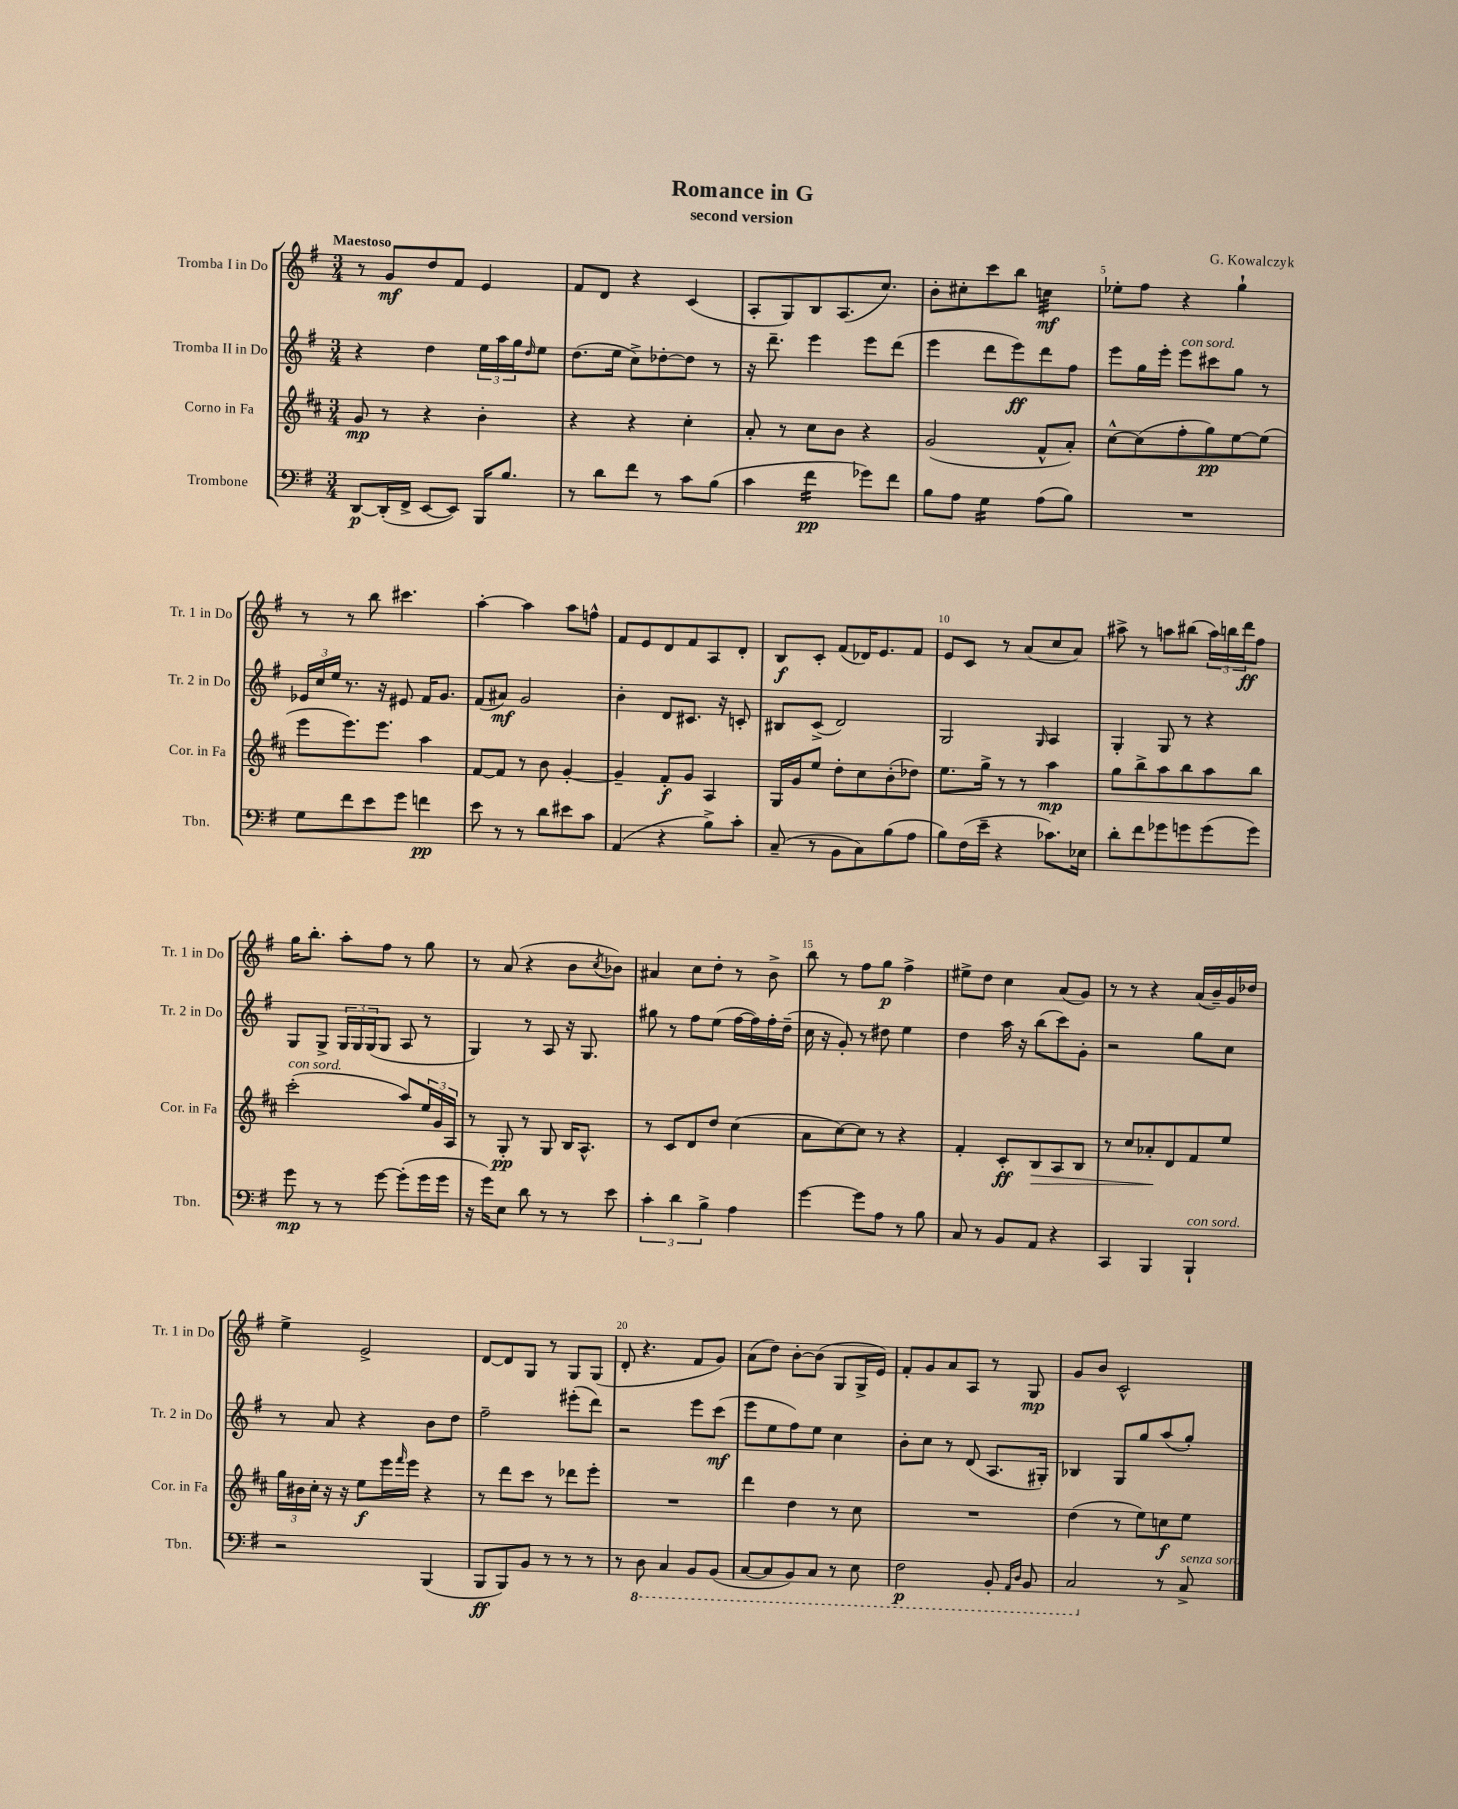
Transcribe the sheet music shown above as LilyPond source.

\header { title = "Romance in G" composer = "G. Kowalczyk" subtitle = "second version" }
<<
\new StaffGroup <<
\new Staff = "s0" \with { instrumentName = "Tromba I in Do" shortInstrumentName = "Tr. 1 in Do" } {
    \clef treble \key g \major \numericTimeSignature \time 3/4 \tempo "Maestoso"
    r8 g'8\mf d''8 fis'8 e'4 |
    fis'8 d'8 r4 c'4( |
    a8-. g8) b8 a8.( c''8.) |
    b'8-. cis''8-. c'''8 b''8 c''4:32\mf |
    ees''8-. fis''8 r4 g''4-! |
    r8 r8 b''8 cis'''4. |
    a''4~-. a''4 a''8 f''8-^ |
    fis'8 e'8 d'8 fis'8 a8 d'8-. |
    b8\f c'8-. fis'8( des'16) e'8. fis'8 |
    e'8 c'8 r8 a'8( c''8 a'8) |
    ais''8-> r8 a''8 bis''8( \tuplet 3/2 { a''16) b''16 d'''16\ff } fis''8 |
    g''16 b''8.-. a''8-. fis''8 r8 g''8 |
    r8 a'8( r4 b'8 \acciaccatura { c''8 } bes'8) |
    ais'4 c''8 d''8-. r8 b'8-> |
    b''8 r8 fis''8 g''8\p fis''4-> |
    eis''8-> d''8 c''4 a'8( g'8) |
    r8 r8 r4 a'16( b'16--) g'16 des''16 |
    e''4-> e'2-> |
    d'8~ d'8 g8 r8 g8 g8( |
    d'8-. r4. fis'8 g'8) |
    a'8( d''8) b'8~-. b'8( g8 g16-> e'16) |
    fis'8-. g'8 a'8 a8 r8 g8\mp |
    g'8 b'8 c'2-^ \bar "|." |
}
\new Staff = "s1" \with { instrumentName = "Tromba II in Do" shortInstrumentName = "Tr. 2 in Do" } {
    \clef treble \key g \major \numericTimeSignature \time 3/4
    r4 d''4 \tuplet 3/2 { e''16 a''16 g''16 } \grace { d''16 } e''8 |
    d''8.( e''16 c''8->) des''8~-. des''8 r8 |
    r16 d'''8.-- e'''4 e'''8 d'''8( |
    e'''4 d'''8 e'''8\ff) d'''8 fis''8 |
    e'''8 g''16 e'''16-. e'''8^\markup { \italic "con sord." } cis'''8 g''8 r8 |
    \tuplet 3/2 { ees'16 c''16 e''16 } r8. r16 eis'8 fis'16 g'8. |
    fis'8( ais'8\mf) g'2 |
    b'4-. d'8 cis'8. r16 c'8-. |
    bis8 c'8->( d'2) |
    g2 \grace { g16 } a4 |
    g4-. g8 r8 r4 |
    g8 g8-> \tuplet 3/2 { g16 g16 g16( } g8 a8 r8 |
    g4) r8 a8 r16 g8. |
    gis''8 r8 fis''8 e''8( fis''16~ fis''16) fis''16-. d''16--( |
    c''16 r16 g'8-.) r8 dis''8 e''4 |
    d''4 a''16 r16 b''8( c'''8) g'8-. |
    r2 g''8 c''8 |
    r8 a'8 r4 b'8 d''8 |
    fis''2-- eis'''8-.( d'''8) |
    r2 e'''8 c'''8\mf( |
    e'''8 e''8 fis''8) e''8 c''4 |
    b'8-. c''8 r8 d'8( a8. gis16-.) |
    bes4 g8 g''8 a''8( g''8-.) \bar "|." |
}
\new Staff = "s2" \with { instrumentName = "Corno in Fa" shortInstrumentName = "Cor. in Fa" } {
    \clef treble \key d \major \numericTimeSignature \time 3/4
    g'8\mp r8 r4 b'4-. |
    r4 r4 cis''4-. |
    a'8-. r8 cis''8 b'8 r4 |
    g'2( fis'8-^ a'8-.) |
    cis''8~-^ cis''8( fis''8-. g''8\pp) e''8~ e''8( |
    e'''8 e'''8.) e'''8. a''4 |
    fis'8~ fis'8 r8 b'8 g'4~-. |
    g'4-- fis'8-.\f g'8 a4 |
    g16 g'16 e''8 d''8-. cis''8 b'8-.( des''8) |
    e''8. g''16-> r8 r8 a''4\mp |
    g''8 b''8-> a''8 b''8 a''8 b''8 |
    cis'''2-.^\markup { \italic "con sord." }( a''8) \tuplet 3/2 { e''16 g'16 a16 } |
    r8 g8-.\pp r8 g8 b16 a8.-^ |
    r8 cis'8 d'8 d''8 cis''4( |
    a'8 cis''8~) cis''8 r8 r4 |
    fis'4-. cis'8-.\ff b8\> a8 b8 |
    r8 cis''8 aes'8-.\! d'8 fis'8 e''8 |
    \tuplet 3/2 { g''16 bis'16 cis''16-. } r16 r16 e''8\f e'''16 \grace { fis'''16 } e'''16 r4 |
    r8 d'''8 cis'''8 r8 des'''8 e'''8-. |
    R2. |
    d'''4 d''4 r8 cis''8 |
    R2. |
    d''4( r8 e''8) c''8\f e''8 \bar "|." |
}
\new Staff = "s3" \with { instrumentName = "Trombone" shortInstrumentName = "Tbn." } {
    \clef bass \key g \major \numericTimeSignature \time 3/4
    d,8~\p d,16-.( fis,16-> e,8~ e,8) b,,16 b8. |
    r8 d'8 fis'8 r8 c'8 b8( |
    c'4 fis'4:16\pp ges'8) fis'8 |
    b8 a8 g4:16 a8( b8) |
    R2. |
    g8 fis'8 e'8 g'8 f'4\pp |
    e'8 r8 r8 d'8 eis'8 c'8 |
    a,4( r4 b8->) c'8-. |
    c8--( r8 b,8 c8) b8( a8 |
    b8) fis16( e'16-- r4 ces'8.) ees16 |
    d'8-. fis'8 ges'8 g'8 g'8( g'8) |
    g'8\mp r8 r8 g'8~ g'8-.( g'16 g'16 |
    r16 g'16) e8 d'8 r8 r8 e'8 |
    \tuplet 3/2 { c'4-. d'4 b4-> } a4 |
    g'4~ g'8 a8 r8 b8 |
    c8 r8 b,8 a,8 r4 |
    c,4 b,,4 b,,4-!^\markup { \italic "con sord." } |
    r2 b,,4( |
    b,,8\ff b,,8) b,8 r8 r8 r8 |
    r8 \ottava #-1 d,8 c,4 b,,8 b,,8( |
    c,8~ c,8 b,,8) c,8 r8 e,8 |
    fis,2\p b,,8-. \grace { a,,16 d,16 } b,,8 |
    c,2 \ottava #0 r8 c8->^\markup { \italic "senza sord." } \bar "|." |
}
>>
>>
\layout { \context { \Score \override BarNumber.break-visibility = ##(#f #t #t) barNumberVisibility = #(every-nth-bar-number-visible 5) } }
